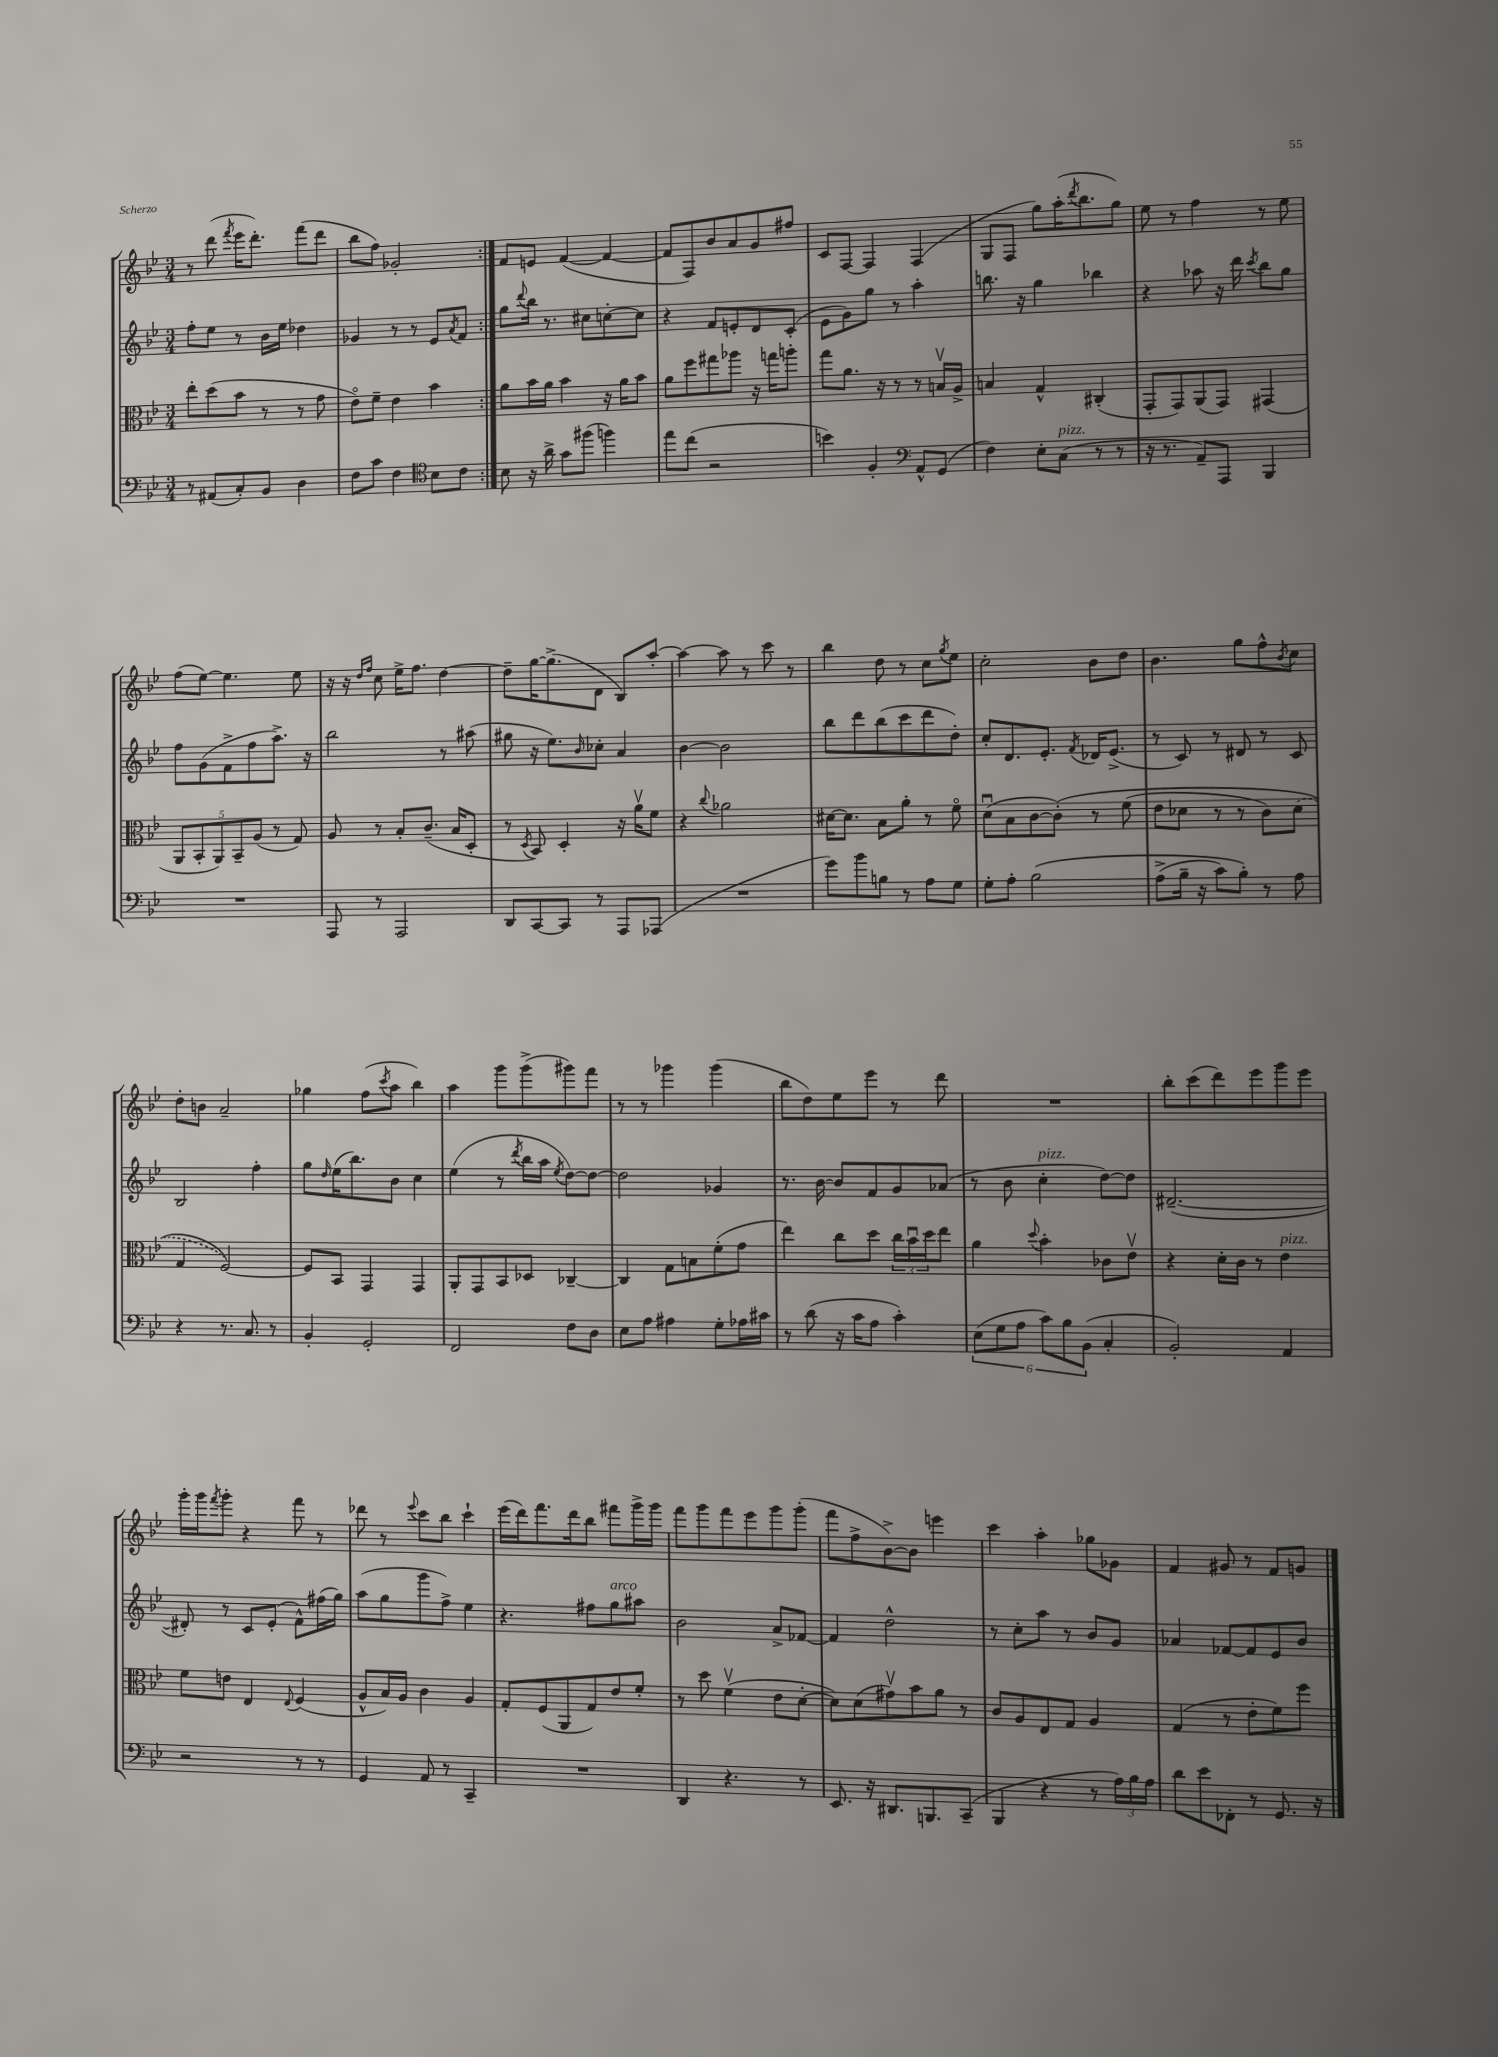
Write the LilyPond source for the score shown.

<<
\new StaffGroup <<
\new Staff = "s0" {
    \clef treble \key bes \major \numericTimeSignature \time 3/4
    \repeat volta 2 { r8 d'''8( \acciaccatura { f'''8 } ees'''16 d'''8.-.) f'''8( d'''8 |
    bes''8 f''8) ges'2-. | }
    f'8 e'8 f'4~( f'4~ |
    f'8 f8) bes'8 a'8 g'8 fis''8 |
    c'8 f8~ f4 f4( |
    g8 f8 g''8) a''16-.( \acciaccatura { d'''8 } bes''8. g''8) |
    ees''8 r8 f''4 r8 ees''8 |
    f''8( ees''8~) ees''4. ees''8 |
    r16 r16 \grace { d''16 f''16 } c''8 ees''16-> f''8. d''4~ |
    d''8-- g''16~ g''8.->( d'8 bes8) a''8~-. |
    a''4~ a''8 r8 c'''8 r8 |
    bes''4 d''8 r8 c''8 \acciaccatura { g''8 } ees''8 |
    c''2-. bes'8 d''8 |
    bes'4. g''8 f''8-^ \acciaccatura { bes'8 } c''8 |
    d''8-. b'8 a'2-- |
    ges''4 f''8( \acciaccatura { c'''8 } a''8 bes''4) |
    a''4 g'''8 g'''8->( gis'''8) f'''8 |
    r8 r8 ges'''4 ges'''4( |
    bes''8 d''8) ees''8 ees'''8 r8 d'''8 |
    R2. |
    bes''8-. c'''8( d'''8) ees'''8 g'''8 ees'''8 |
    g'''16-. g'''16 \acciaccatura { f'''8 } g'''8-. r4 f'''8 r8 |
    des'''8 r8 \appoggiatura { ees'''8 } c'''8 bes''8 c'''4-! |
    ees'''16( d'''16) f'''8. d'''16 bes''8 fis'''8 g'''16-> g'''16 |
    f'''8 g'''8 f'''8 ees'''8 g'''8 g'''8-.( |
    f'''8 f''8-> bes'8~->) bes'8 e'''4 |
    c'''4 a''4-. ges''8 ges'8 |
    f'4 gis'8 r8 f'8 g'8 \bar "|." |
}
\new Staff = "s1" {
    \clef treble \key bes \major \numericTimeSignature \time 3/4
    \repeat volta 2 { f''8-. ees''8 r8 bes'16 ees''16 des''4 |
    ges'4 r8 r8 ees'8 \acciaccatura { a'8 } f'8 | }
    g''8 \appoggiatura { d'''8 } bes''16 r8. cis''8 c''8~-. c''8 |
    r4 f'8 e'8-. d'8 c'8-.( |
    ees'8 g'8) g''8 r8 a''4-. |
    b''8. r16 g''4 bes''4 |
    r4 aes''8 r16 d'''16 \acciaccatura { c'''8 } bes''8 g''8 |
    f''8 g'8( f'8-> f''8 a''8.->) r16 |
    bes''2 r8 ais''8( |
    gis''8 r16 ees''8.) \grace { bes'16 } ces''8-. a'4 |
    bes'4~ bes'2 |
    bes''8 d'''8 bes''8( c'''8 d'''8 d''8-.) |
    c''8-. d'8. ees'8.-. \acciaccatura { f'8 } des'16 ees'8.->( |
    r8 c'8) r8 dis'8 r8 c'8 |
    bes2 f''4-. |
    g''8 \grace { d''16 } ees''16( bes''8.) bes'8 c''4 |
    ees''4( r8 \acciaccatura { d'''8 } bes''16 a''16 \acciaccatura { ees''8 } d''8~) d''8~ |
    d''2 ges'4 |
    r8. bes'16~ bes'8 f'8 g'8 aes'8( |
    r8 bes'8 c''4-.^\markup { \italic "pizz." } d''8~) d''8 |
    dis'2.~--( |
    dis'8-.) r8 c'8 ees'8-.( f'8-^) fis''16( g''16) |
    a''8( g''8 g'''8 f''8->) ees''4 |
    r4. fis''8 g''8^\markup { \italic "arco" } ais''8 |
    bes'2 a'8-> fes'8~ |
    fes'4 d''2-^ |
    r8 c''8-. a''8 r8 bes'8 g'8 |
    aes'4 fes'8~ fes'8 ees'8 bes'8 \bar "|." |
}
\new Staff = "s2" {
    \clef alto \key bes \major \numericTimeSignature \time 3/4
    \repeat volta 2 { ees''8-. d''8( bes'8 r8 r8 g'8 |
    ees'8\flageolet) f'8-- ees'4 bes'4 | }
    a'8 bes'16 a'16 bes'4 r16 a'16 bes'8 |
    a'8 f''8 gis''8 aes''8 r16 g''16 a''8-. |
    g''8 a'8. r16 r8 r8 b16\upbow a16-> |
    b4 g4-^ cis4-.( |
    g,8-. g,8) a,8( g,8) gis,4( |
    \tuplet 5/4 { a,8 bes,8-. a,8) bes,8-- a8( } r8 g8) |
    a8 r8 bes8-. c'8.--( bes16 d8-. |
    r8 \acciaccatura { d8 } bes,8) d4-. r16 a'16\upbow f'8 |
    r4 \appoggiatura { c''8 } aes'2 |
    dis'16~ dis'8. bes8 a'8-. r8 f'8\flageolet |
    d'8\downbow( bes8 c'8~ c'8-.)\( r8 f'8( |
    ees'8 des'8 r8 r8 c'8) \once \slurDashed des'8( |
    g4 f2~)\) |
    f8 bes,8 g,4 g,4 |
    a,8-. g,8 bes,8 des8 ces4~-- |
    ces4 g8 b8 f'8-.( g'8 |
    ees''4) c''8 d''8 \tuplet 3/2 { c''16 bes'16\downbow d''16 } ees''8 |
    a'4 \appoggiatura { d''8 } bes'4-. ces'8 ees'8\upbow |
    r4 d'16-. c'16 r8 ees'4^\markup { \italic "pizz." } |
    f'8 e'8 ees4 \appoggiatura { ees8 } f4( |
    a8-^ bes16) a16 c'4 a4 |
    g8-. f8( a,8 g8) ees'8 f'8-. |
    r8 d''8 f'4\upbow( ees'8 d'8~-. |
    d'8) d'8( gis'8\upbow) bes'8 a'8 r8 |
    c'8 a8 ees8 g8 a4 |
    g4( r8 ees'8-. f'8) f''8 \bar "|." |
}
\new Staff = "s3" {
    \clef bass \key bes \major \numericTimeSignature \time 3/4
    \repeat volta 2 { r8 ais,8( c8-.) bes,8 d4 |
    f8 c'8 f4 \clef tenor bes8 c'8 | }
    bes8 r16 a'16-> g'8 fis''8( f''4) |
    ees''8 c''8( r2 |
    b'4) f4-. \clef bass a,8-^ g,8( |
    f4) ees8-. c8^\markup { \italic "pizz." }( r8 r8 |
    r16 r8. a,8--) a,,8 bes,,4 |
    R2. |
    a,,8 r8 a,,2 |
    d,8 c,8~ c,8 r8 a,,8 aes,,8( |
    R2. |
    g'8) bes'8 b8 r8 a8 g8 |
    g8-. a8-. bes2\( |
    a8->( bes16-- r16 c'8) bes8-.\) r8 a8 |
    r4 r8. c8. r8 |
    bes,4-. g,2-. |
    f,2 f8 d8 |
    ees8 a8 ais4 g8-. aes16 cis'16 |
    r8 d'8( r16 c'16 a8 c'4-.) |
    \tuplet 6/4 { ees8( g8 a8 c'8) bes8 bes,8( } c4-. |
    bes,2-.) a,4 |
    r2 r8 r8 |
    g,4 a,8 r8 c,4-- |
    R2. |
    d,4 r4. r8 |
    ees,8. r16 dis,8. b,,8. c,8--( |
    bes,,4 r4 r8 \tuplet 3/2 { a16) bes16 a16 } |
    d'8 ees'8 fes,8-. r8 g,8. r16 \bar "|." |
}
>>
>>
\layout { \context { \Score \remove "Bar_number_engraver" } }
